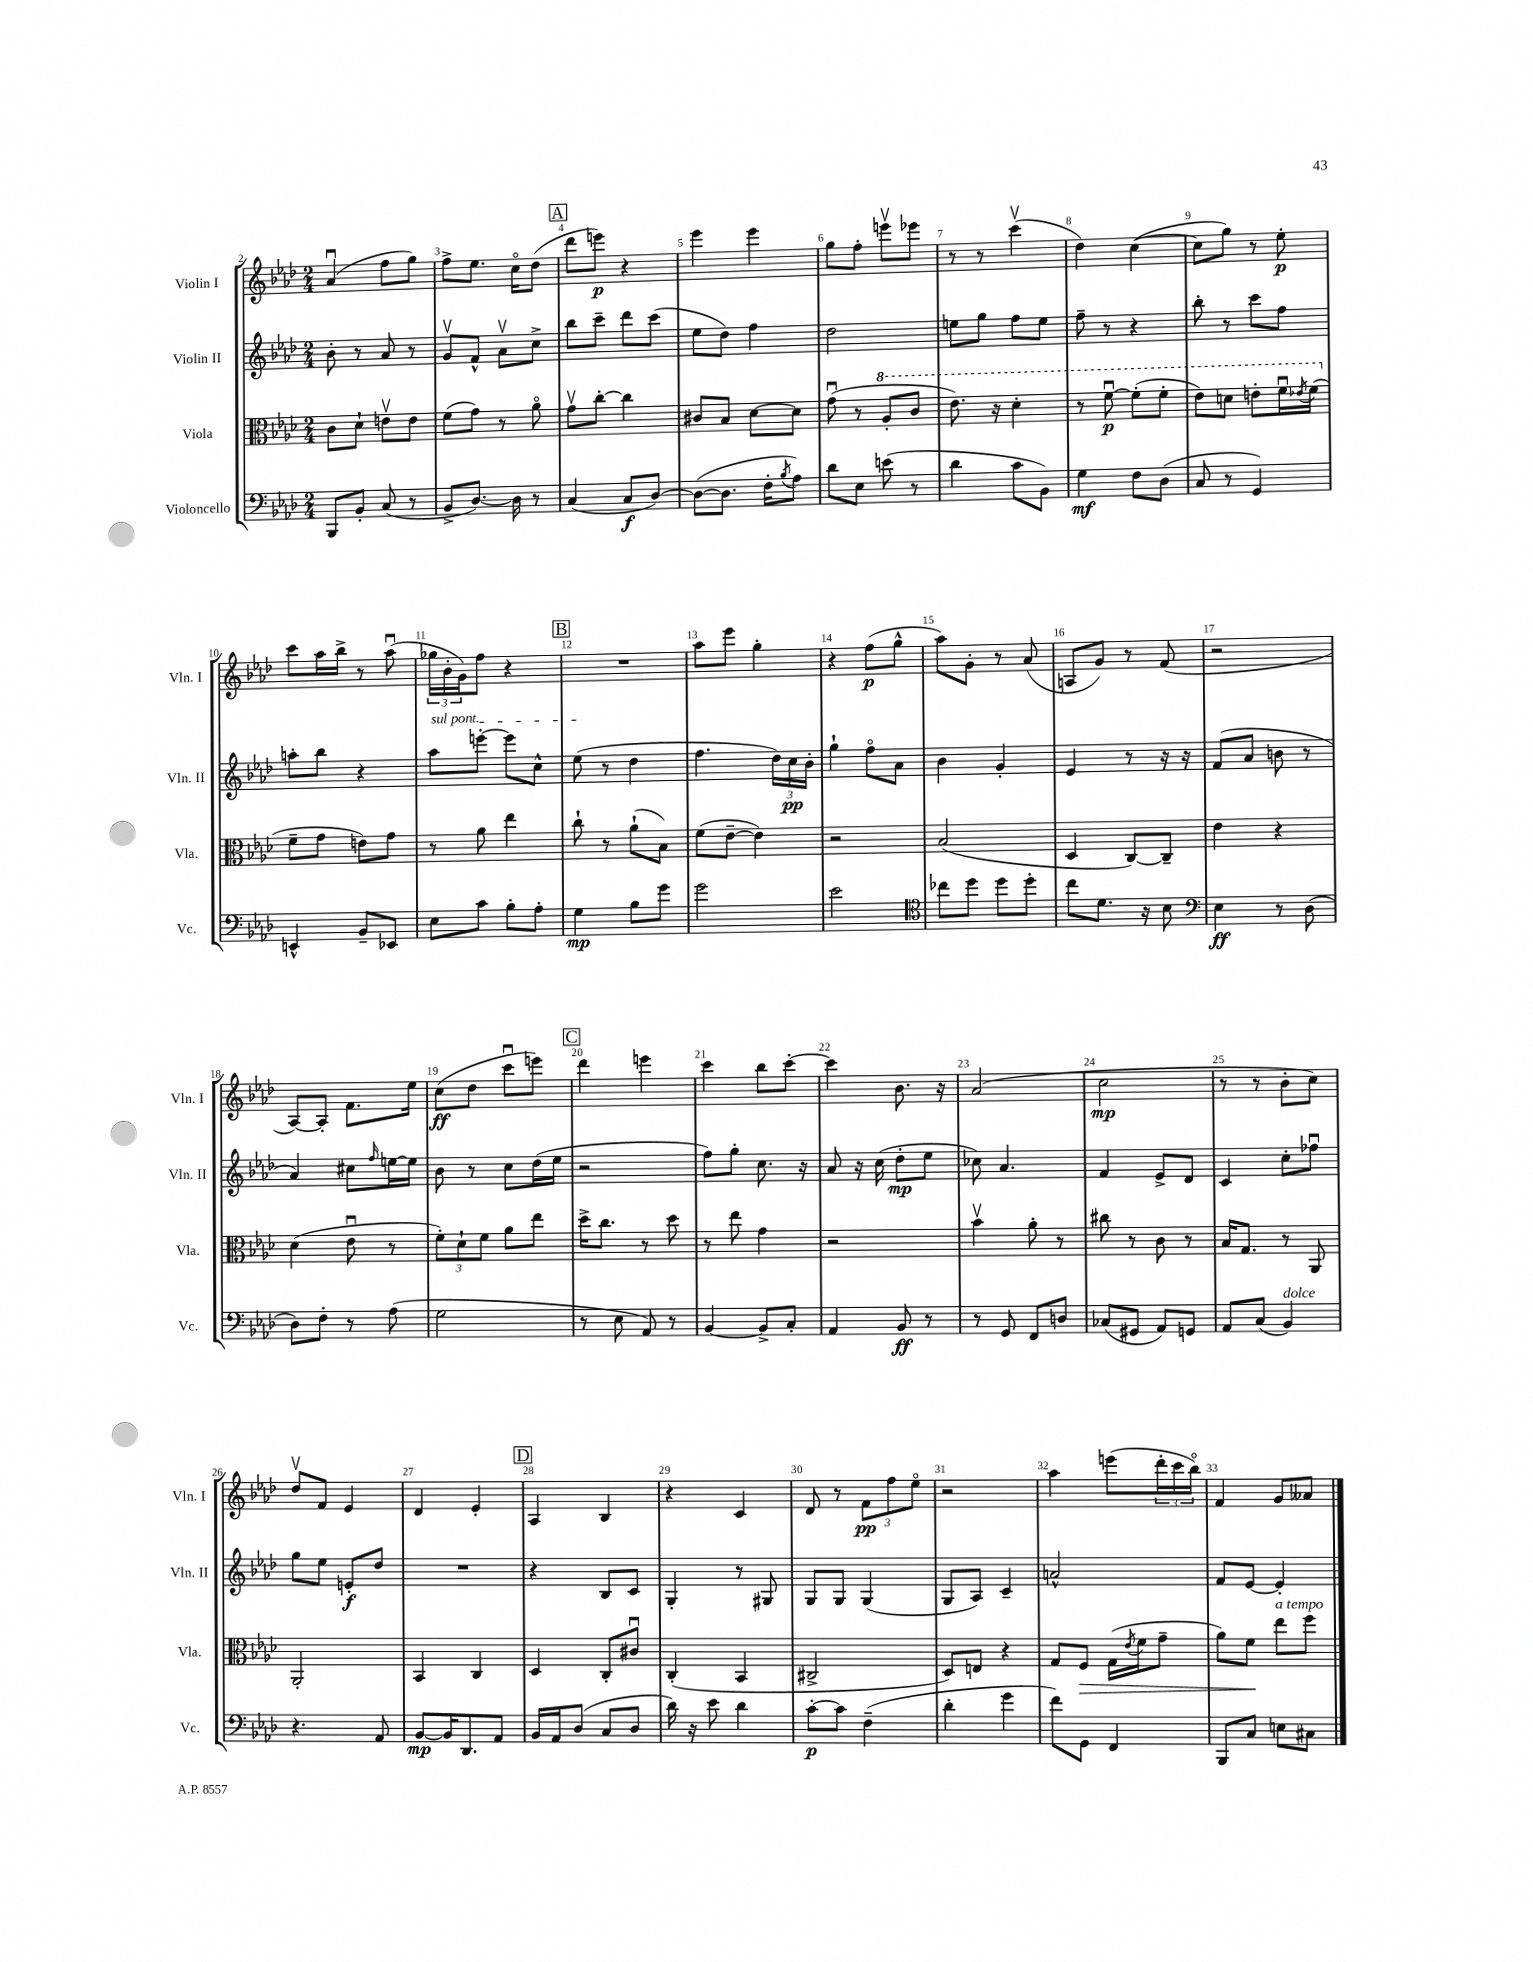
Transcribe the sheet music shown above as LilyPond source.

<<
\new StaffGroup <<
\new Staff = "s0" \with { instrumentName = "Violin I" shortInstrumentName = "Vln. I" } {
    \clef treble \key aes \major \numericTimeSignature \time 2/4
    aes'4\downbow( f''8 g''8) |
    f''8-> ees''8. c''16\flageolet des''8( |
    \mark \markup { \box "A" } des'''8 e'''8\p) r4 |
    ees'''4 ees'''4 |
    g''8 f''8-. e'''8\upbow ees'''8 |
    r8 r8 c'''4\upbow( |
    des''4) c''4~( |
    c''8 g''8) r8 ees''8-.\p |
    c'''8 aes''16 bes''16-> r8 aes''8\downbow( |
    \tuplet 3/2 { ges''16 bes'16-. g'16) } f''8 r4 |
    \mark \markup { \box "B" } R2 |
    aes''8 ees'''8 g''4-. |
    r4 f''8\p( g''8-^ |
    aes''8) g'8-. r8 aes'8( |
    a8 g'8) r8 f'8( |
    r2 |
    aes8~) aes8-. f'8. ees''16 |
    c''8\ff( des''8 c'''8\downbow e'''8) |
    \mark \markup { \box "C" } des'''4 e'''4 |
    c'''4 bes''8 c'''8~-. |
    c'''4 bes'8. r16 |
    aes'2( |
    c''2\mp |
    r8 r8 bes'8-. c''8) |
    des''8\upbow f'8 ees'4 |
    des'4 ees'4-. |
    \mark \markup { \box "D" } aes4 bes4 |
    r4 c'4 |
    des'8 r8 \tuplet 3/2 { f'8\pp f''8 ees''8\flageolet } |
    r2 |
    aes''4 e'''8( \tuplet 3/2 { des'''16-. c'''16 bes''16\flageolet) } |
    f'4 g'8 aeses'8 \bar "|." |
}
\new Staff = "s1" \with { instrumentName = "Violin II" shortInstrumentName = "Vln. II" } {
    \clef treble \key aes \major \numericTimeSignature \time 2/4
    bes'8-. r8 aes'8 r8 |
    g'8\upbow f'8-^ aes'8\upbow c''8-> |
    \mark \markup { \box "A" } bes''8 c'''8-- des'''8 c'''8( |
    ees''8 des''8) f''4 |
    des''2 |
    e''8 g''8 f''8 e''8 |
    f''8-- r8 r4 |
    bes''8-. r8 c'''8 f''8 |
    a''8-. bes''8 r4 |
    \once \override TextSpanner.bound-details.left.text = \markup { \italic "sul pont." } aes''8\startTextSpan e'''8~-. e'''8 c''8-^ |
    \mark \markup { \box "B" } ees''8\stopTextSpan( r8 des''4 |
    f''4. \tuplet 3/2 { des''16) c''16\pp bes'16-. } |
    g''4-! f''8\flageolet aes'8 |
    bes'4 g'4-. |
    ees'4 r8 r16 r16 |
    f'8( aes'8 b'8 r8 |
    aes'4) cis''8 \grace { f''16 } e''16~ e''16 |
    bes'8 r8 c''8 des''16( ees''16 |
    \mark \markup { \box "C" } r2 |
    f''8) g''8-. c''8. r16 |
    aes'8 r16 c''16( des''8-.\mp ees''8 |
    ces''8) aes'4. |
    f'4 ees'8-> des'8 |
    c'4 c''8-. fes''8\downbow |
    g''8 ees''8 e'8-.\f des''8 |
    R2 |
    \mark \markup { \box "D" } r4 bes8 c'8 |
    g4-. r8 gis8 |
    g8 g8 g4( |
    g8 aes8) c'4-- |
    a'2-^ |
    f'8 ees'8~ ees'4-. \bar "|." |
}
\new Staff = "s2" \with { instrumentName = "Viola" shortInstrumentName = "Vla." } {
    \clef alto \key aes \major \numericTimeSignature \time 2/4
    c'8 des'8-! e'8\upbow e'8 |
    f'8( g'8) r8 aes'8\flageolet |
    \mark \markup { \box "A" } g'8\upbow c''8~-. c''4 |
    cis'8 bes8 des'8~ des'8 |
    g'8\downbow( r8 \ottava #1 aes'8-. c''8 |
    ees''8.) r16 des''4-. |
    r8 f''8~\downbow\p f''8-.( f''8-. |
    ees''8) d''8 e''8-. f''16\downbow \acciaccatura { ees''8 } f''16( \ottava #0 |
    f'8-- g'8 e'8) g'8 |
    r8 aes'8 ees''4 |
    \mark \markup { \box "B" } c''8-! r8 aes'8-!( bes8) |
    f'8( ees'8~-- ees'4) |
    r2 |
    bes2( |
    des4 c8~) c8-- |
    ees'4 r4 |
    des'4( ees'8\downbow r8 |
    \tuplet 3/2 { f'8-.) des'8-! f'8 } aes'8 ees''8 |
    \mark \markup { \box "C" } des''16-> c''8. r8 des''8 |
    r8 ees''8 g'4 |
    r2 |
    bes'4\upbow aes'8-. r8 |
    cis''8 r8 c'8 r8 |
    bes16 g8. r8 aes,8 |
    aes,2-. |
    bes,4 c4 |
    \mark \markup { \box "D" } des4 c8-. cis'8\downbow |
    c4-.( bes,4 |
    cis2-> |
    des8) e8 r4 |
    g8 f8\> g16( \acciaccatura { ees'8 } f'16 g'8-- |
    aes'8) f'8\! ees''8^\markup { \italic "a tempo" } f''8 \bar "|." |
}
\new Staff = "s3" \with { instrumentName = "Violoncello" shortInstrumentName = "Vc." } {
    \clef bass \key aes \major \numericTimeSignature \time 2/4
    bes,,8 bes,8-. c8( r8 |
    bes,8-> des8.~) des16 r8 |
    \mark \markup { \box "A" } c4( c8\f des8~) |
    des8~( des8. f16-. \acciaccatura { bes8 } aes8) |
    des'8 ees8 e'8( r8 |
    des'4 c'8 bes,8) |
    g4\mf f8 des8( |
    c8 r8 g,4) |
    e,4-^ bes,8-- ees,8 |
    ees8 c'8 bes8-. aes8-. |
    \mark \markup { \box "B" } g4\mp bes8 g'8 |
    g'2 |
    ees'2 |
    \clef tenor ces''8 des''8 des''8 des''8-. |
    c''8 des'8. r16 bes8 |
    \clef bass ees4\ff r8 des8( |
    des8) f8-. r8 aes8( |
    g2 |
    \mark \markup { \box "C" } r8 ees8 aes,8) r8 |
    bes,4~ bes,8-> c8-. |
    aes,4 bes,8\ff r8 |
    r8 g,8 f,8 d8 |
    ces8( gis,8 aes,8) g,8 |
    aes,8 c8( bes,4^\markup { \italic "dolce" }) |
    r4. aes,8 |
    bes,8~\mp bes,16 des,8. aes,8 |
    \mark \markup { \box "D" } bes,16 aes,16 des8( c8 des8 |
    des'16) r16 ees'8 des'4 |
    c'8~-.\p c'8 f4--( |
    des'4-. g'4 |
    f'8) g,8 f,4 |
    bes,,8 c8 e8 cis8 \bar "|." |
}
>>
>>
\layout { \context { \Score currentBarNumber = #2 \override BarNumber.break-visibility = ##(#f #t #t) barNumberVisibility = #all-bar-numbers-visible } }
